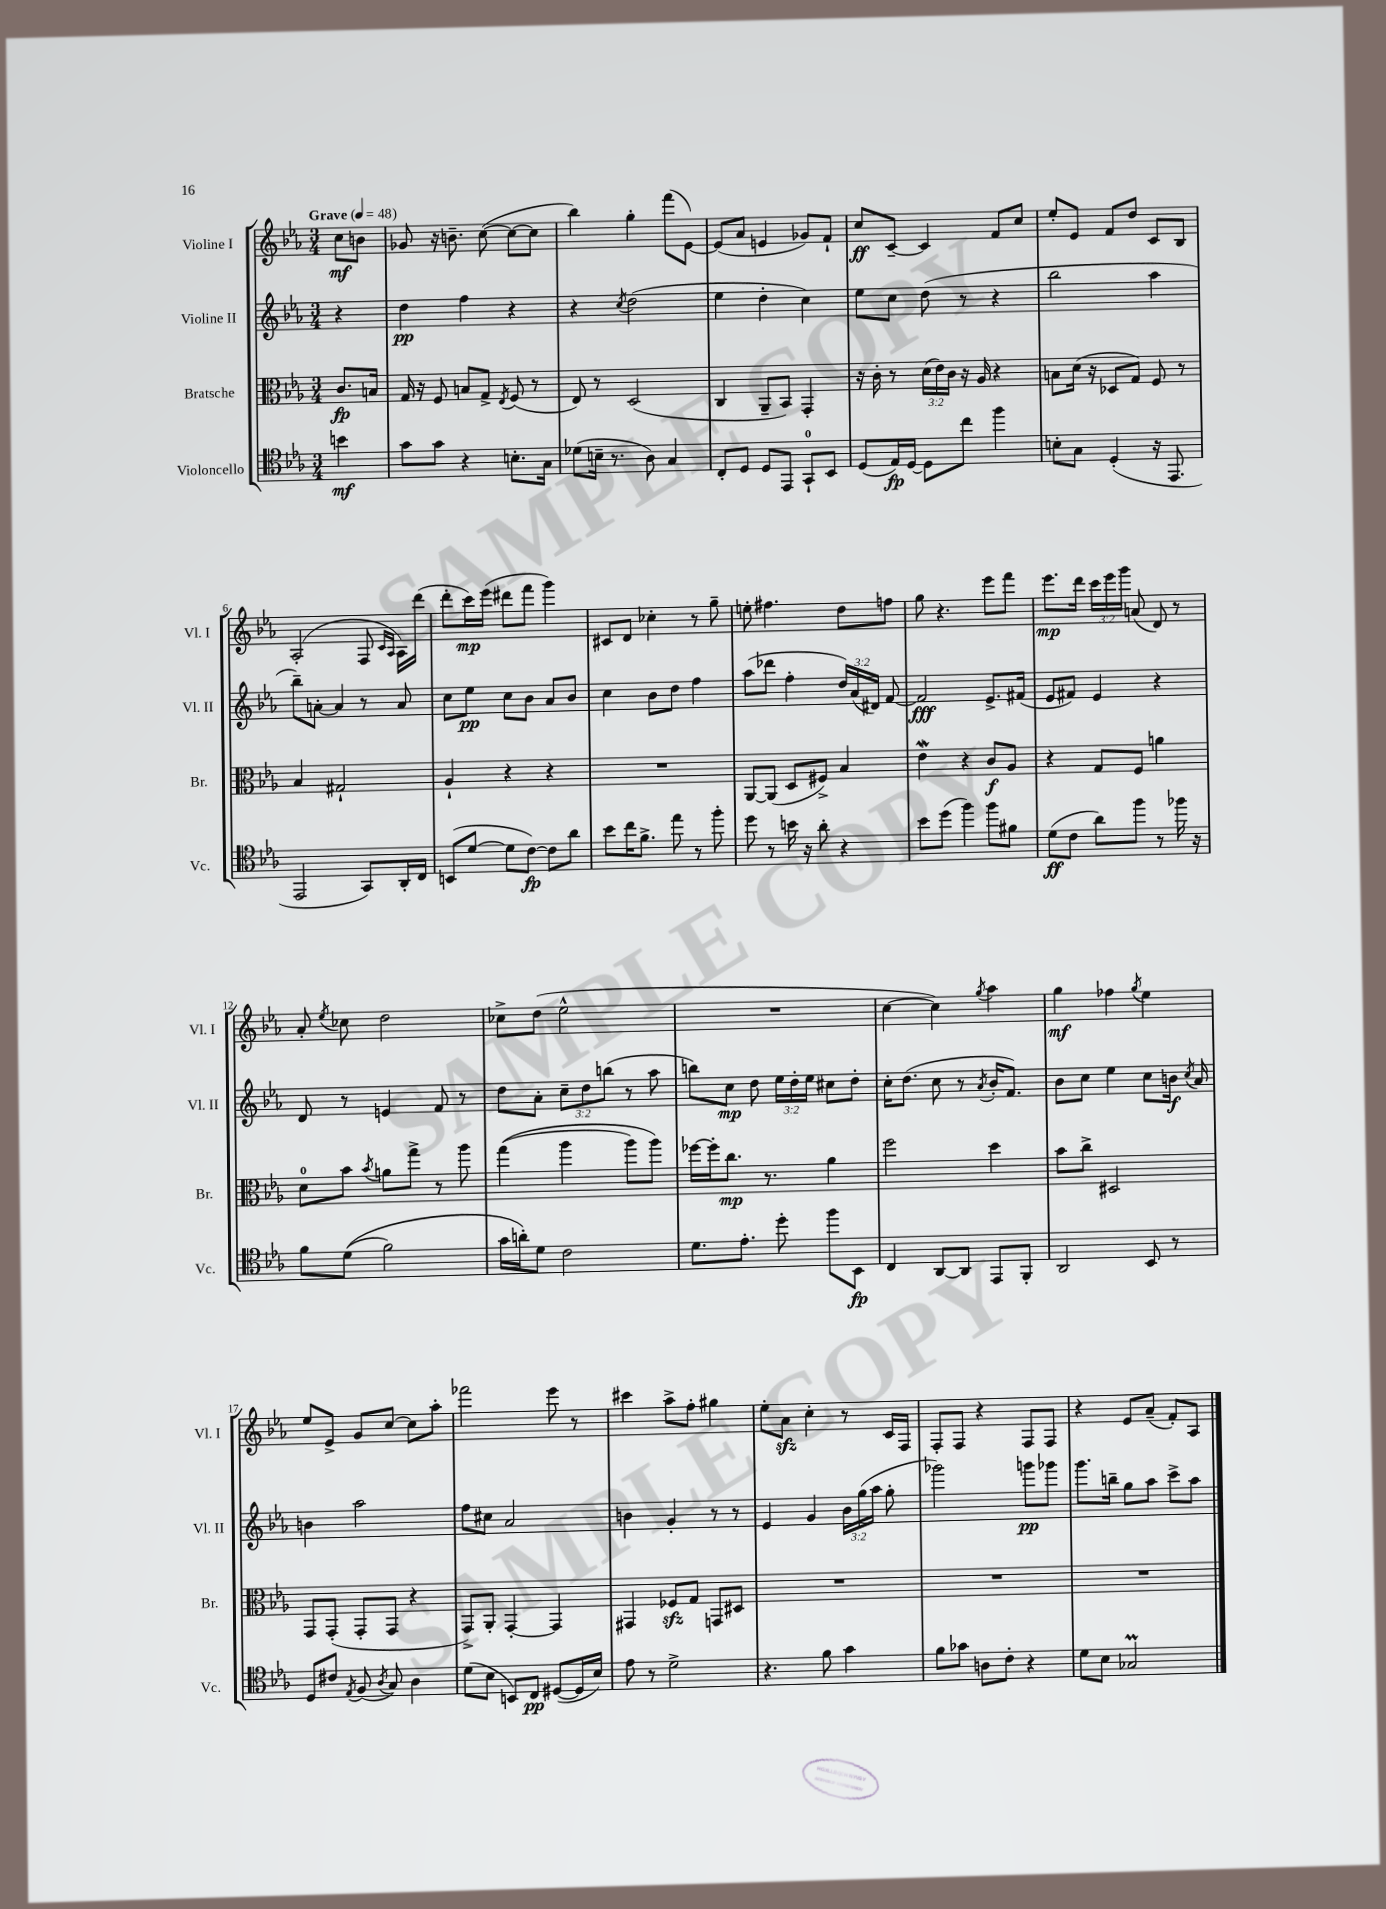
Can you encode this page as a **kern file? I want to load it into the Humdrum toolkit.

**kern	**dynam	**kern	**dynam	**kern	**dynam	**kern	**dynam
*part4	*part4	*part3	*part3	*part2	*part2	*part1	*part1
*staff4	*staff4	*staff3	*staff3	*staff2	*staff2	*staff1	*staff1
*I"Violoncello	*	*I"Bratsche	*	*I"Violine II	*	*I"Violine I	*
*I'Vc.	*	*I'Br.	*	*I'Vl. II	*	*I'Vl. I	*
*clefC4	*	*clefC3	*	*clefG2	*	*clefG2	*
*k[b-e-a-]	*	*k[b-e-a-]	*	*k[b-e-a-]	*	*k[b-e-a-]	*
*M3/4	*	*M3/4	*	*M3/4	*	*M3/4	*
*MM48	*	*MM48	*	*MM48	*	*MM48	*
=	=	=	=	=	=	=	=
!	!	!	!	!	!	!LO:TX:a:B:t=Grave	!
4bn\	mf	8.c/L	fp	4r	.	8cc\L	mf
.	.	.	.	.	.	8bn\J	.
.	.	16Bn/Jk	.	.	.	.	.
=1	=1	=1	=1	=1	=1	=1	=1
8g\L	.	16G/	.	4dd\	pp	8g-X/	.
.	.	16r	.	.	.	.	.
8g\J	.	8F/	.	.	.	16r	.
.	.	.	.	.	.	8.bn~\	.
4r	.	8Bn/L	.	4ff\	.	.	.
.	.	8G^/J	.	.	.	([8cc\	.
.	.	8qE-/	.	.	.	.	.
8.Bn'\L	.	(8F/	.	4r	.	8cc\L_	.
.	.	8r	.	.	.	8cc\J]	.
16G\Jk	.	.	.	.	.	.	.
=2	=2	=2	=2	=2	=2	=2	=2
(8d-X\L	.	8E-/)	.	4r	.	4bb-\)	.
16Bn~\Jk	.	8r	.	.	.	.	.
8.r	.	.	.	.	.	.	.
.	.	.	.	8qcc/	.	.	.
.	.	(2D/	.	(2dd\	.	4gg'\	.
8A-\)	.	.	.	.	.	.	.
4G/	.	.	.	.	.	(8fff\L	.
.	.	.	.	.	.	[8e-\J)	.
=3	=3	=3	=3	=3	=3	=3	=3
8C'/L	.	4C/	.	4ee-\	.	(8e-/L]	.
8D/J	.	.	.	.	.	8a-/J	.
8D/L	.	8AA-~/L	.	4dd'\	.	4en/	.
8EE-/J	.	8BB-/J)	.	.	.	.	.
8GG`/L	.	4GG'/	.	4cc\)	.	8g-X/L)	.
8BB-/J	.	.	.	.	.	8f`/J	.
=4	=4	=4	=4	=4	=4	=4	=4
(8D/L	.	16r	.	8ee-\L	.	8cc/L	ff
.	.	16c'\	.	.	.	.	.
16E-/L)	fp	8r	.	8cc\J	.	[8c~/J	.
[16D/JJ	.	.	.	.	.	.	.
8D\L]	.	(24d\LL	.	(8dd\	.	4c/]	.
.	.	24e-\)	.	.	.	.	.
.	.	24c\JJ	.	.	.	.	.
8cc\J	.	16r	.	8r	.	.	.
.	.	16A-/	.	.	.	.	.
4ff\	.	4r	.	4r	.	8f/L	.
.	.	.	.	.	.	8cc/J	.
=5	=5	=5	=5	=5	=5	=5	=5
8Bn'\L	.	8Bn\L	.	2bb-\	.	8ee-'/L	.
8G\J	.	(16d\Jk	.	.	.	8e-/J	.
.	.	16r	.	.	.	.	.
(4D'/	.	8D-X/L	.	.	.	8f/L	.
.	.	8G/J)	.	.	.	8dd/J	.
16r	.	8F/	.	4aa-\	.	8c/L	.
8.EE-/	.	.	.	.	.	.	.
.	.	8r	.	.	.	8B-/J	.
!!LO:LB:g=z
=6	=6	=6	=6	=6	=6	=6	=6
2EE-/	.	4B-/	.	8bb-~\L)	.	(2A-'/	.
.	.	.	.	[8an'\J	.	.	.
.	.	2G#X`/	.	4a/]	.	.	.
8GG/L)	.	.	.	8r	.	8F/	.
.	.	.	.	.	.	16qqc/LL	.
.	.	.	.	.	.	16qqA-/JJ	.
16AA-'/L	.	.	.	8a/	.	16A-\LL)	.
16C/JJ	.	.	.	.	.	(16ddd\JJ	.
=7	=7	=7	=7	=7	=7	=7	=7
(8BBn/L	.	4A-`/	.	8cc\L	.	8ddd'\L	.
[8d/J	.	.	.	8ee-\J	pp	16ccc\L)	mp
.	.	.	.	.	.	(16eee-\JJ	.
8d\L]	.	4r	.	8cc\L	.	8ddd#X\L	.
[8c\J)	fp	.	.	8b-\J	.	8fff\J	.
8c\L]	.	4r	.	8a-/L	.	4ggg\)	.
8a-\J	.	.	.	8b-/J	.	.	.
=8	=8	=8	=8	=8	=8	=8	=8
8b-\L	.	2.r	.	4cc\	.	8c#X/L	.
16cc\K	.	.	.	.	.	8d/J	.
8.f^\J	.	.	.	.	.	.	.
.	.	.	.	8b-\L	.	4cc-X'\	.
8ee-\	.	.	.	8dd\J	.	.	.
8r	.	.	.	4ff\	.	8r	.
8ff'\	.	.	.	.	.	8gg~\	.
=9	=9	=9	=9	=9	=9	=9	=9
8dd\	.	[8AA-/L	.	(8aa-\L	.	8een'\	.
8r	.	(8AA-/J]	.	8ddd-X\J	.	4.ff#X\	.
16bn\	.	8D/L	.	4ff'\	.	.	.
16r	.	.	.	.	.	.	.
8a-'\	.	8F#X^/J)	.	.	.	.	.
4r	.	4B-/	.	24dd/LL)	.	8dd\L	.
.	.	.	.	(24a-/	.	.	.
.	.	.	.	24d#X/JJ)	.	.	.
.	.	.	.	[8f/	.	8ffn\J	.
=10	=10	=10	=10	=10	=10	=10	=10
8b-\L	.	4e-w\	.	2f/]	fff	8gg\	.
(8dd\J	.	.	.	.	.	4.r	.
4ff\)	.	4r	.	.	.	.	.
8ff\L	.	8c/L	f	8.e-^/L	.	8eee-\L	.
8f#X\J	.	8A-/J	.	.	.	8fff\J	.
.	.	.	.	(16f#X/Jk	.	.	.
=11	=11	=11	=11	=11	=11	=11	=11
(8d\L	ff	4r	.	8e-/L	.	8.eee-\L	mp
8c\J	.	.	.	8f#X/J)	.	.	.
.	.	.	.	.	.	16ddd\Jk	.
8a-\L)	.	8G/L	.	4e-/	.	24ccc\LL	.
.	.	.	.	.	.	24eee-\	.
.	.	.	.	.	.	24ggg\JJ	.
8ff\J	.	8F/J	.	.	.	(8an/	.
8r	.	4an\	.	4r	.	8d/)	.
16ff-X\	.	.	.	.	.	8r	.
16r	.	.	.	.	.	.	.
!!LO:LB:g=z
=12	=12	=12	=12	=12	=12	=12	=12
8f\L	.	8d\L	.	8d/	.	8a-'/	.
.	.	.	.	.	.	8qee-/	.
((8d\J	.	8b-\J	.	8r	.	8cc-X\	.
.	.	8qb-/	.	.	.	.	.
2f\)	.	8an\L	.	4en/	.	2dd\	.
.	.	8gg^\J	.	.	.	.	.
.	.	8r	.	8f/	.	.	.
.	.	8aa-\	.	8r	.	.	.
=13	=13	=13	=13	=13	=13	=13	=13
16g\LL	.	((4gg\	.	8dd\L	.	8cc-X^\L	.
16an'\J)	.	.	.	.	.	.	.
8d\J	.	.	.	8a-'\J	.	(8dd\J	.
2c\	.	4aa-\	.	12cc~\L	.	2ee-^^\	.
.	.	.	.	12dd\	.	.	.
.	.	.	.	(12bbn\J	.	.	.
.	.	8aa-\L)	.	8r	.	.	.
.	.	8aa-\J)	.	8aa-\	.	.	.
=14	=14	=14	=14	=14	=14	=14	=14
8.d\L	.	[16ff-X\LL	.	8bbn\L)	.	2.r	.
.	.	16ff-'\J]	.	.	.	.	.
.	.	8.cc\J	mp	8cc\J	mp	.	.
8.e-'\J	.	.	.	.	.	.	.
.	.	.	.	8dd\	.	.	.
.	.	8.r	.	.	.	.	.
8dd'\	.	.	.	24ee-\LL	.	.	.
.	.	.	.	24dd'\	.	.	.
.	.	.	.	24ee-\JJ	.	.	.
8ff\L	.	4a-\	.	8cc#X\L	.	.	.
8BB-\J	fp	.	.	8dd'\J	.	.	.
=15	=15	=15	=15	=15	=15	=15	=15
4C/	.	2ff\	.	16cc'\KL	.	[4cc\	.
.	.	.	.	(8.dd\J	.	.	.
[8AA-/L	.	.	.	8cc\	.	4cc\])	.
8AA-/J]	.	.	.	8r	.	.	.
.	.	.	.	8qa-/	.	8qgg/	.
8EE-/L	.	4dd\	.	16b-'/KL	.	4aa-\	.
.	.	.	.	8.f/J)	.	.	.
8FF'/J	.	.	.	.	.	.	.
=16	=16	=16	=16	=16	=16	=16	=16
2AA-/	.	8b-\L	.	8b-\L	.	4gg\	mf
.	.	8cc^\J	.	8cc\J	.	.	.
.	.	2D#X/	.	4ee-\	.	4ff-X\	.
.	.	.	.	.	.	8qgg/	.
8BB-/	.	.	.	8cc\L	.	4ee-\	.
8r	.	.	.	16bn\Jk	f	.	.
.	.	.	.	8qcc/	.	.	.
.	.	.	.	16a-/	.	.	.
!!LO:LB:g=z
=17	=17	=17	=17	=17	=17	=17	=17
8D/L	.	8GG/L	.	4bn\	.	8ee-/L	.
8c#X/J	.	(8GG'/J	.	.	.	8e-^/J	.
8qE-/	.	.	.	.	.	.	.
(8F/	.	8GG'/L	.	2aa-\	.	8g/L	.
8qA-/	.	.	.	.	.	.	.
8G/)	.	8GG/J	.	.	.	[8cc/J	.
4A-\	.	4r	.	.	.	8cc\L]	.
.	.	.	.	.	.	8aa-'\J	.
=18	=18	=18	=18	=18	=18	=18	=18
(8d\L	.	8GG^/L)	.	8ff\L	.	2fff-X\	.
8B-\J	.	8AA-'/J	.	8cc#X\J	.	.	.
8BBn/L)	.	[4GG'/	.	2a-/	.	.	.
8C/J	pp	.	.	.	.	.	.
([8D#X/L	.	4GG/]	.	.	.	8eee-\	.
16D#/L]	.	.	.	.	.	8r	.
16B-/JJ)	.	.	.	.	.	.	.
=19	=19	=19	=19	=19	=19	=19	=19
8e-\	.	4GG#X/	.	4bn\	.	4ccc#X\	.
8r	.	.	.	.	.	.	.
2d^\	.	8F-Xzz/L	.	4g'/	.	8aa-^\L	.
.	.	8G/J	.	.	.	8ff'\J	.
.	.	8GGn/L	.	8r	.	4gg#X\	.
.	.	8D#X/J	.	8r	.	.	.
=20	=20	=20	=20	=20	=20	=20	=20
4.r	.	2.r	.	4e-/	.	8ee-'\L	.
.	.	.	.	.	.	8a-zz\J	.
.	.	.	.	4g/	.	4cc'\	.
8f\	.	.	.	.	.	.	.
4g\	.	.	.	24b-\LL	.	8r	.
.	.	.	.	(24gg\	.	.	.
.	.	.	.	24aa-\JJ	.	.	.
.	.	.	.	8gg'\	.	16c/LL	.
.	.	.	.	.	.	16F/JJ	.
=21	=21	=21	=21	=21	=21	=21	=21
8f\L	.	2.r	.	2ggg-X\)	.	8F'/L	.
8g-X\J	.	.	.	.	.	8F/J	.
8An\L	.	.	.	.	.	4r	.
8c'\J	.	.	.	.	.	.	.
4r	.	.	.	8gggn\L	pp	8F/L	.
.	.	.	.	8ggg-X\J	.	8F/J	.
=22	=22	=22	=22	=22	=22	=22	=22
8d\L	.	2.r	.	8.ggg\L	.	4r	.
8B-\J	.	.	.	.	.	.	.
.	.	.	.	16bbn~\Jk	.	.	.
2G-XM/	.	.	.	8gg\L	.	8e-/L	.
.	.	.	.	8aa-\J	.	(8a-~/J	.
.	.	.	.	8ccc^\L	.	8f'/L)	.
.	.	.	.	8aa-\J	.	8A-/J	.
==	==	==	==	==	==	==	==
*-	*-	*-	*-	*-	*-	*-	*-
